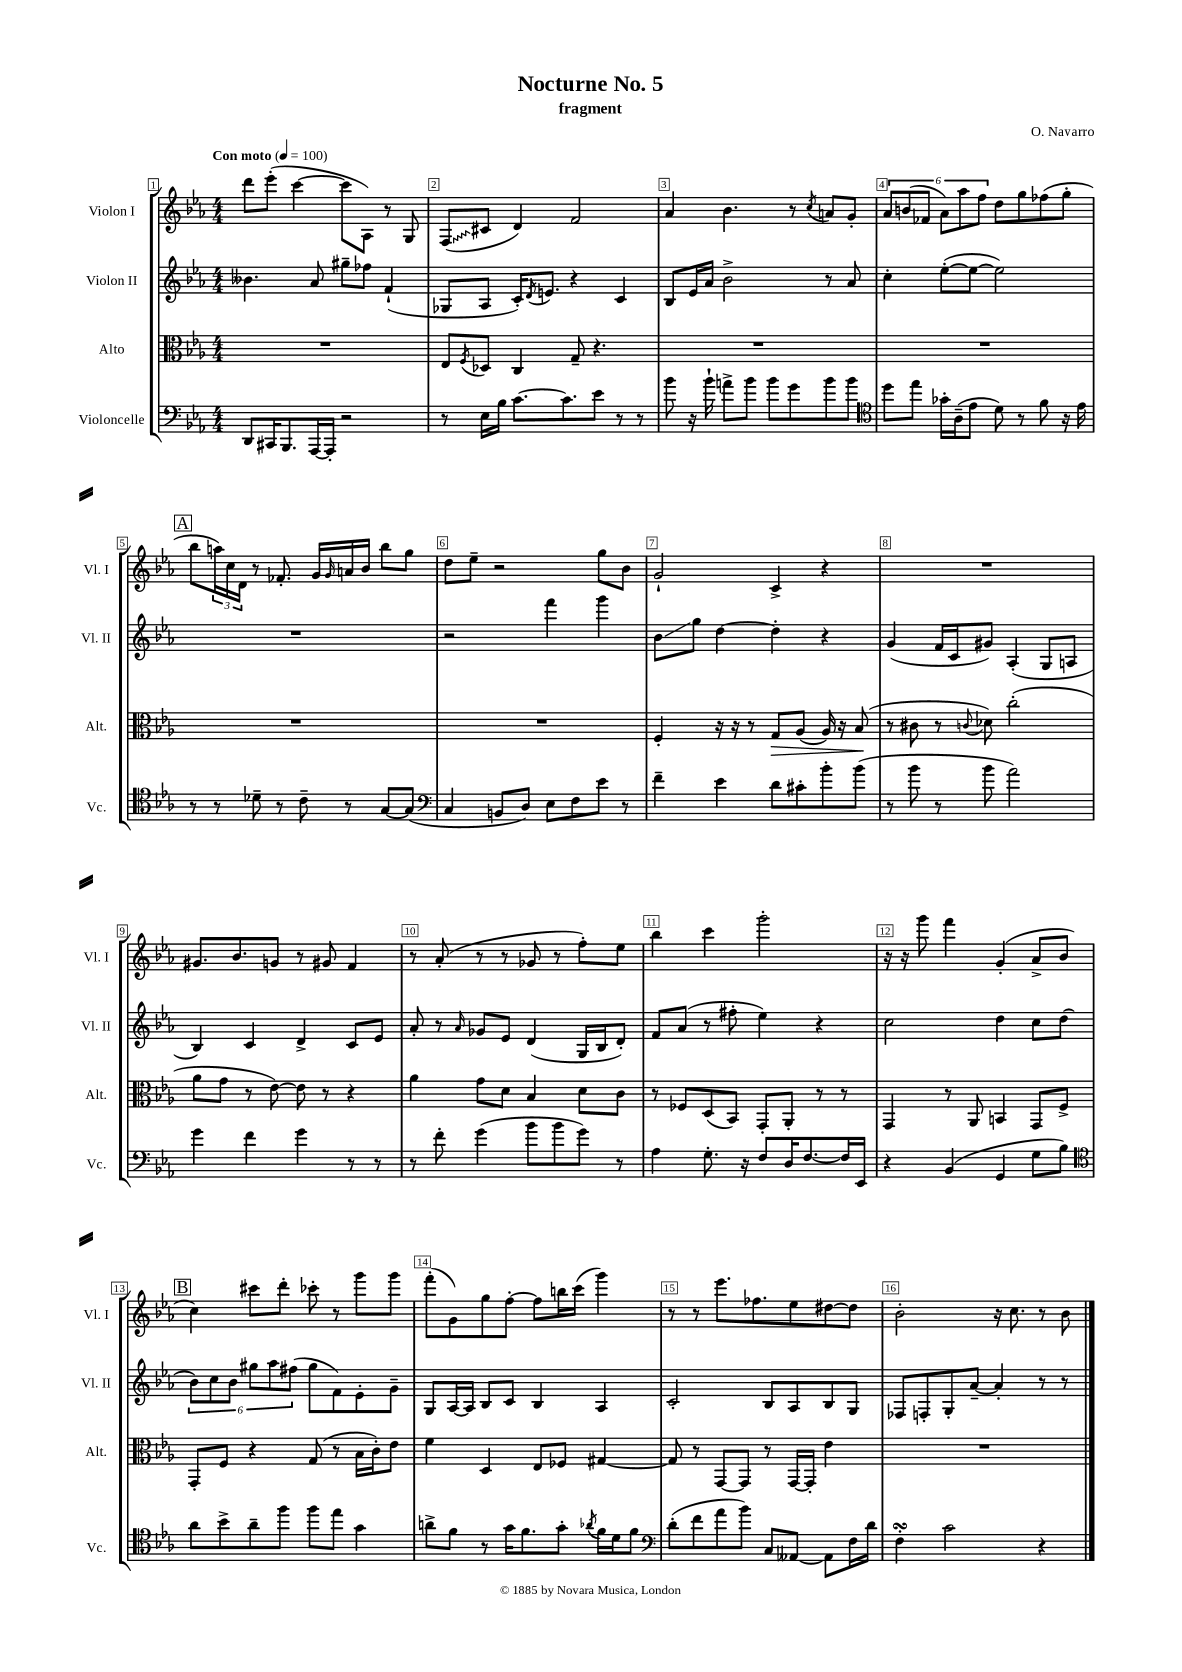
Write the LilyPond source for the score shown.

\header { title = "Nocturne No. 5" composer = "O. Navarro" subtitle = "fragment" }
<<
\new StaffGroup <<
\new Staff = "s0" \with { instrumentName = "Violon I" shortInstrumentName = "Vl. I" } {
    \clef treble \key ees \major \numericTimeSignature \time 4/4 \tempo "Con moto" 4 = 100
    d'''8 ees'''8-.( c'''4~ c'''8 aes8) r8 g8 |
    \once \override Glissando.style = #'zigzag f8\glissando( cis'8 d'4) f'2 |
    aes'4 bes'4. r8 \acciaccatura { c''8 } a'8 g'8-. |
    \tuplet 6/4 { aes'8 b'8( fes'8 aes'8) aes''8 f''8 } d''8 g''8 fes''8( g''8-. |
    \mark \markup { \box "A" } bes''8 \tuplet 3/2 { a''16) c''16 d'16 } r8 fes'8.-. g'16 \grace { g'16 } a'16 bes'16 bes''8 g''8 |
    d''8 ees''8-- r2 g''8 bes'8 |
    g'2-! c'4-> r4 |
    R1 |
    gis'8. bes'8. g'8 r8 gis'8 f'4 |
    r8 aes'8-.( r8 r8 ges'8 r8 f''8-.) ees''8 |
    bes''4 c'''4 g'''2-. |
    r16 r16 g'''8 f'''4 g'4-.( aes'8-> bes'8 |
    \mark \markup { \box "B" } c''4) cis'''8 d'''8-. ces'''8-. r8 g'''8 g'''8 |
    f'''8-.( g'8) g''8 f''8~-. f''8 b''16 c'''16( g'''4) |
    r8 r8 ees'''8. fes''8. ees''8 dis''8~ dis''8 |
    bes'2-. r16 c''8. r8 bes'8 \bar "|." |
}
\new Staff = "s1" \with { instrumentName = "Violon II" shortInstrumentName = "Vl. II" } {
    \clef treble \key ees \major \numericTimeSignature \time 4/4
    beses'4. aes'8 gis''8-- fes''8 f'4-!( |
    ges8 aes8 c'16-.) \acciaccatura { d'8 } e'8. r4 c'4 |
    bes8 ees'16 aes'16 bes'2-> r8 aes'8 |
    c''4-. ees''8~-.( ees''8~ ees''2) |
    \mark \markup { \box "A" } R1 |
    r2 f'''4 g'''4 |
    bes'8\glissando g''8 d''4~ d''4-. r4 |
    g'4( f'16 c'16 gis'8) aes4-.( g8 a8 |
    bes4) c'4 d'4-> c'8 ees'8 |
    aes'8-. r8 \grace { aes'16 } ges'8 ees'8 d'4( g16 bes16 d'8-.) |
    f'8 aes'8( r8 fis''8-. ees''4) r4 |
    c''2 d''4 c''8 d''8( |
    \mark \markup { \box "B" } \tuplet 6/4 { bes'8) c''8 bes'8 gis''8 aes''8 fis''8( } gis''8 f'8) ees'8-. g'8-- |
    g8 aes16~ aes16 bes8 c'8 bes4 aes4 |
    c'2-. bes8 aes8 bes8 g8 |
    fes8 f8-. g8-. aes'8~-- aes'4-. r8 r8 \bar "|." |
}
\new Staff = "s2" \with { instrumentName = "Alto" shortInstrumentName = "Alt." } {
    \clef alto \key ees \major \numericTimeSignature \time 4/4
    R1 |
    ees8 \acciaccatura { f8 } des8 c4 g8-- r4. |
    R1 |
    R1 |
    \mark \markup { \box "A" } R1 |
    R1 |
    f4-. r16 r16 r8 g8\> aes8( aes16) r16 bes8\!( |
    r8 cis'8 r8 \appoggiatura { c'8 } des'8) c''2-.( |
    aes'8 g'8 r8 ees'8~) ees'8 r8 r4 |
    aes'4 g'8 d'8 bes4 d'8 c'8 |
    r8 fes8 d8( bes,8) g,8-. aes,8-. r8 r8 |
    g,4 r8 aes,8 b,4 g,8 f8-> |
    \mark \markup { \box "B" } g,8-. f8 r4 g8( r8 bes16 c'16-.) ees'8 |
    f'4 d4 ees8 fes8 gis4~ |
    gis8 r8 g,8~ g,8 r8 g,16~ g,16-. ees'4 |
    R1 \bar "|." |
}
\new Staff = "s3" \with { instrumentName = "Violoncelle" shortInstrumentName = "Vc." } {
    \clef bass \key ees \major \numericTimeSignature \time 4/4
    d,8 cis,16 bes,,8. aes,,16~ aes,,16-. r2 |
    r8 ees16 bes16 c'8.~ c'8. ees'8 r8 r8 |
    bes'8 r16 bes'16-! a'8-> bes'8 bes'8 g'8 bes'8 bes'8 |
    \clef tenor d''8 ees''8 ges'16-. aes16--( ees'8 d'8) r8 f'8 r16 ees'16 |
    \mark \markup { \box "A" } r8 r8 des'8-- r8 c'8-- r8 g8~ g8( |
    \clef bass c4 b,8 d8) ees8 f8 ees'8 r8 |
    f'4-- ees'4 d'8 cis'8-. bes'8-. bes'8( |
    r8 bes'8 r8 bes'8 aes'2) |
    g'4 f'4 g'4 r8 r8 |
    r8 f'8-. g'4( bes'8 bes'8 g'8) r8 |
    aes4 g8.-. r16 f8 d16 f8.~ f16 ees,16 |
    r4 bes,4( g,4 g8 bes8) |
    \mark \markup { \box "B" } \clef tenor aes'8 bes'8-> aes'8-- f''8 f''8 ees''8 g'4 |
    a'8-> f'8 r8 g'16 f'8. g'8-. \acciaccatura { aes'8 } f'16 d'16 f'8 |
    \clef bass d'8-.( f'8 aes'8 bes'8) c8 aeses,8~ aeses,8 f16 d'16 |
    f4-.\turn c'2 r4 \bar "|." |
}
>>
>>
\layout { \context { \Score \override BarNumber.break-visibility = ##(#f #t #t) barNumberVisibility = #all-bar-numbers-visible \override BarNumber.stencil = #(make-stencil-boxer 0.1 0.3 ly:text-interface::print) } }
